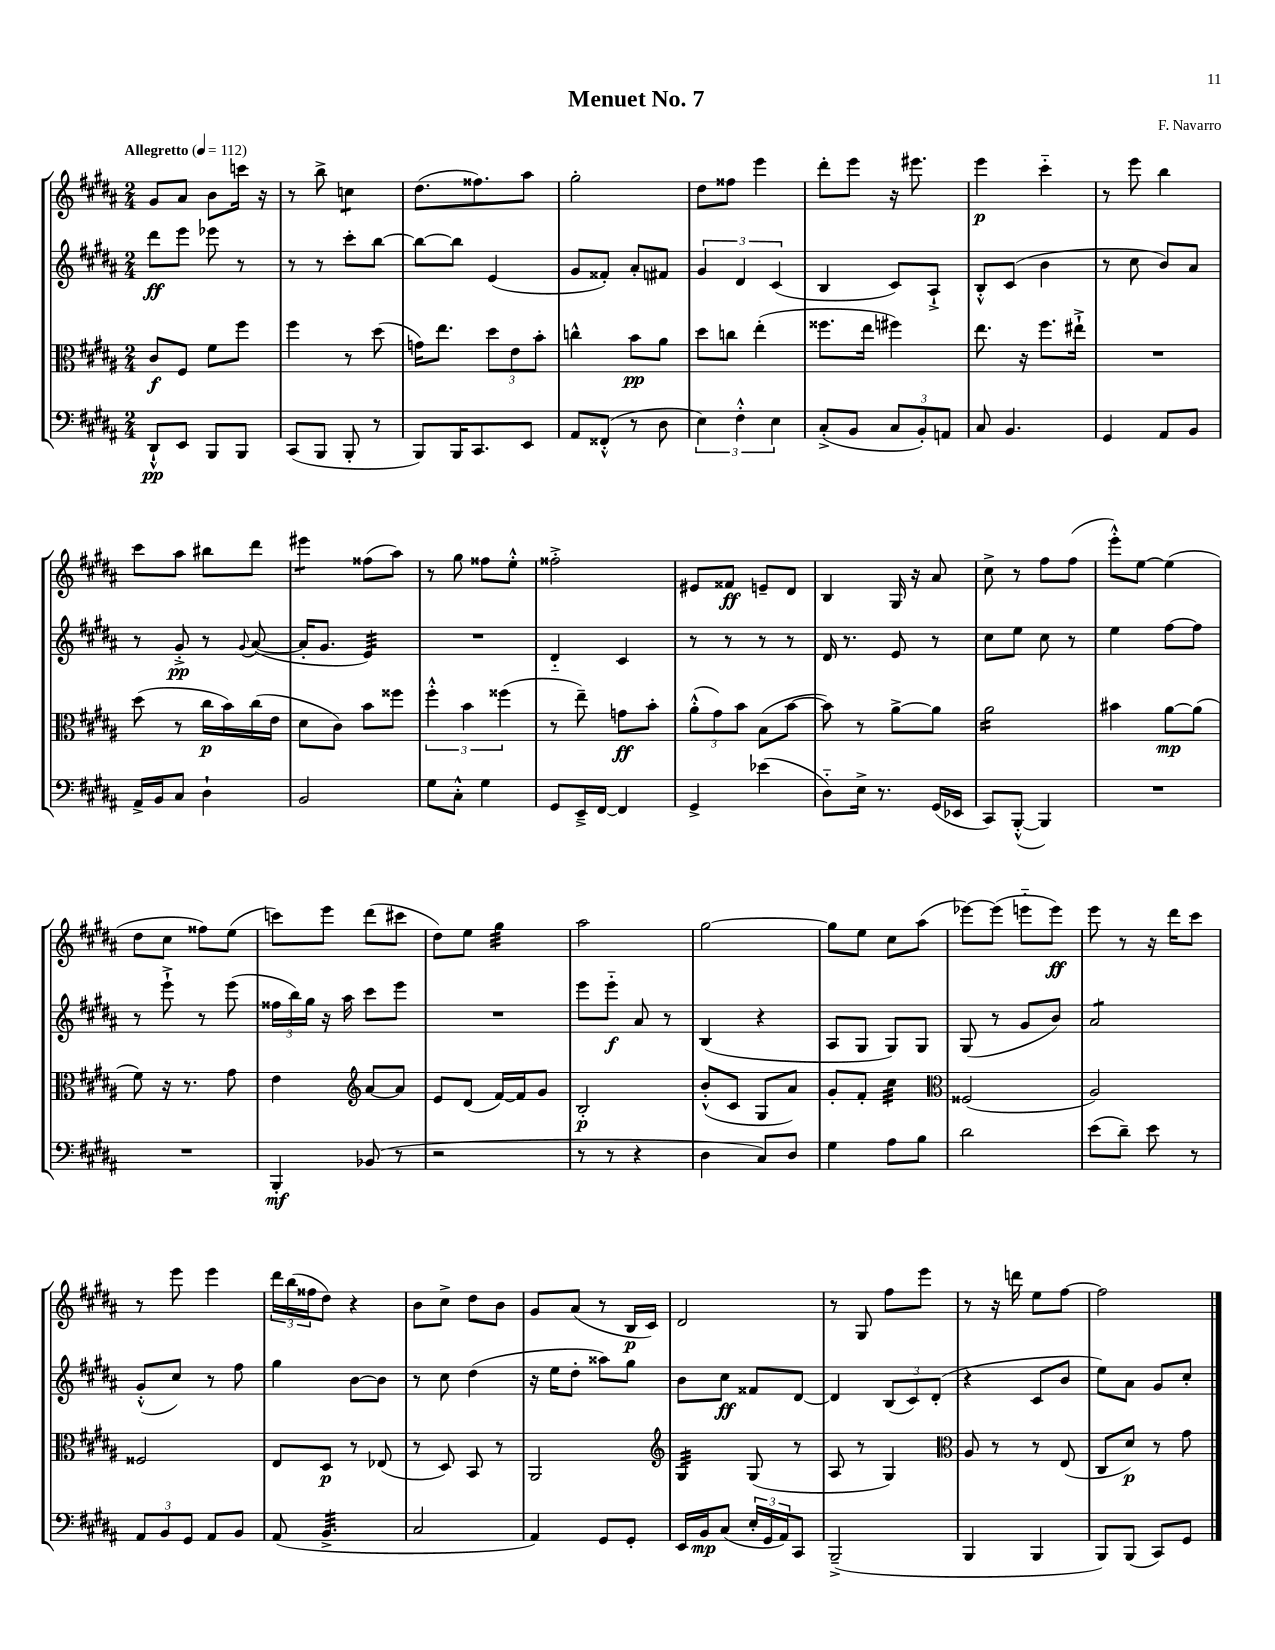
\header { title = "Menuet No. 7" composer = "F. Navarro" }
<<
\new StaffGroup <<
\new Staff = "s0" {
    \clef treble \key b \major \numericTimeSignature \time 2/4 \tempo "Allegretto" 4 = 112
    gis'8 ais'8 b'8 c'''16 r16 |
    r8 b''8-> c''4:8 |
    dis''8.( fisis''8.) ais''8 |
    gis''2-. |
    dis''8 fisis''8 e'''4 |
    dis'''8-. e'''8 r16 eis'''8. |
    e'''4\p cis'''4-_ |
    r8 e'''8 b''4 |
    cis'''8 ais''8 bis''8 dis'''8 |
    eis'''4:8 fisis''8( ais''8) |
    r8 gis''8 fisis''8 e''8-.-^ |
    fisis''2-.-> |
    eis'8 fisis'8\ff e'8-- dis'8 |
    b4 gis16 r16 ais'8 |
    cis''8-> r8 fis''8 fis''8( |
    e'''8-.-^) e''8~ e''4( |
    dis''8 cis''8 fisis''8) e''8( |
    c'''8) e'''8 dis'''8( cis'''8 |
    dis''8) e''8 gis''4:32 |
    ais''2 |
    gis''2~ |
    gis''8 e''8 cis''8 ais''8( |
    ees'''8~) ees'''8( e'''8-_ e'''8\ff) |
    e'''8 r8 r16 dis'''16 cis'''8 |
    r8 e'''8 e'''4 |
    \tuplet 3/2 { dis'''16 b''16( fisis''16 } dis''8) r4 |
    b'8 cis''8-> dis''8 b'8 |
    gis'8 ais'8( r8 b16\p cis'16) |
    dis'2 |
    r8 gis8 fis''8 e'''8 |
    r8 r16 d'''16 e''8 fis''8~ |
    fis''2 \bar "|." |
}
\new Staff = "s1" {
    \clef treble \key b \major \numericTimeSignature \time 2/4
    dis'''8\ff e'''8 ees'''8 r8 |
    r8 r8 cis'''8-. b''8~ |
    b''8~ b''8 e'4( |
    gis'8 fisis'8-.) ais'8-. fis'8 |
    \tuplet 3/2 { gis'4 dis'4 cis'4( } |
    b4 cis'8) ais8-!-> |
    b8-.-^ cis'8( b'4 |
    r8 cis''8 b'8) ais'8 |
    r8 gis'8-.->\pp r8 \appoggiatura { gis'8 } ais'8~( |
    ais'16-. gis'8. e'4:32) |
    R2 |
    dis'4-_ cis'4 |
    r8 r8 r8 r8 |
    dis'16 r8. e'8 r8 |
    cis''8 e''8 cis''8 r8 |
    e''4 fis''8~ fis''8 |
    r8 e'''8-!-> r8 e'''8( |
    \tuplet 3/2 { fisis''16 b''16) gis''16 } r16 ais''16 cis'''8 e'''8 |
    R2 |
    e'''8 e'''8-_\f ais'8 r8 |
    b4( r4 |
    ais8 gis8 gis8) gis8 |
    gis8( r8 gis'8 b'8) |
    ais'2:8 |
    gis'8-.-^( cis''8) r8 fis''8 |
    gis''4 b'8~ b'8 |
    r8 cis''8 dis''4( |
    r16 e''16 dis''8-. aisis''8) gis''8 |
    b'8 cis''8\ff fisis'8 dis'8~ |
    dis'4 \tuplet 3/2 { b8( cis'8) dis'8-.( } |
    r4 cis'8 b'8 |
    e''8) ais'8 gis'8 cis''8-. \bar "|." |
}
\new Staff = "s2" {
    \clef alto \key b \major \numericTimeSignature \time 2/4
    cis'8\f fis8 fis'8 fis''8 |
    fis''4 r8 dis''8( |
    g'16) e''8. \tuplet 3/2 { dis''8 e'8 b'8-. } |
    c''4-^ b'8\pp ais'8 |
    dis''8 c''8 e''4-.( |
    fisis''8. e''16 fis''4) |
    e''8. r16 fis''8. eis''16-!-> |
    R2 |
    dis''8( r8 cis''16\p b'16) cis''16( e'16 |
    dis'8 cis'8) b'8 fisis''8 |
    \tuplet 3/2 { fis''4-.-^ b'4 fisis''4( } |
    r8 e''8--) g'8\ff b'8-. |
    \tuplet 3/2 { ais'8-.-^( gis'8) b'8 } b8( b'8~ |
    b'8) r8 ais'8~-> ais'8 |
    ais'2:16 |
    bis'4 ais'8~\mp ais'8( |
    fis'8) r16 r8. gis'8 |
    e'4 \clef treble ais'8~ ais'8 |
    e'8 dis'8( fis'16~) fis'16 gis'8 |
    b2-.\p |
    b'8-.-^( cis'8 gis8 ais'8) |
    gis'8-. fis'8-. cis''4:32 |
    \clef alto fisis2( |
    ais2) |
    fisis2 |
    e8 dis8\p r8 ees8( |
    r8 dis8) b,8 r8 |
    ais,2 |
    \clef treble gis4:32 gis8( r8 |
    ais8 r8 gis4) |
    \clef alto ais8 r8 r8 e8( |
    cis8 dis'8\p) r8 gis'8 \bar "|." |
}
\new Staff = "s3" {
    \clef bass \key b \major \numericTimeSignature \time 2/4
    dis,8-!-^\pp e,8 b,,8 b,,8 |
    cis,8( b,,8 b,,8-. r8 |
    b,,8) b,,16 cis,8. e,8 |
    ais,8 fisis,8-.-^( r8 dis8 |
    \tuplet 3/2 { e4) fis4-.-^ e4 } |
    cis8-.->( b,8 \tuplet 3/2 { cis8 b,8-.) a,8 } |
    cis8 b,4. |
    gis,4 ais,8 b,8 |
    ais,16-> b,16 cis8 dis4-! |
    b,2 |
    gis8 cis8-.-^ gis4 |
    gis,8 e,16---> fis,16~ fis,4 |
    gis,4-> ees'4( |
    dis8-_) e16-> r8. gis,16( ees,16 |
    cis,8) b,,8~-.-^( b,,4) |
    R2 |
    R2 |
    b,,4-.\mf bes,8( r8 |
    r2 |
    r8 r8 r4 |
    dis4 cis8) dis8 |
    gis4 ais8 b8 |
    dis'2 |
    e'8( dis'8--) e'8 r8 |
    \tuplet 3/2 { ais,8 b,8 gis,8 } ais,8 b,8 |
    ais,8( b,4.:32-> |
    cis2 |
    ais,4) gis,8 gis,8-. |
    e,16 b,16\mp cis8( \tuplet 3/2 { e16-. gis,16 ais,16) } cis,8 |
    b,,2--->( |
    b,,4 b,,4 |
    b,,8) b,,8( cis,8) gis,8 \bar "|." |
}
>>
>>
\layout { \context { \Score \remove "Bar_number_engraver" } }
